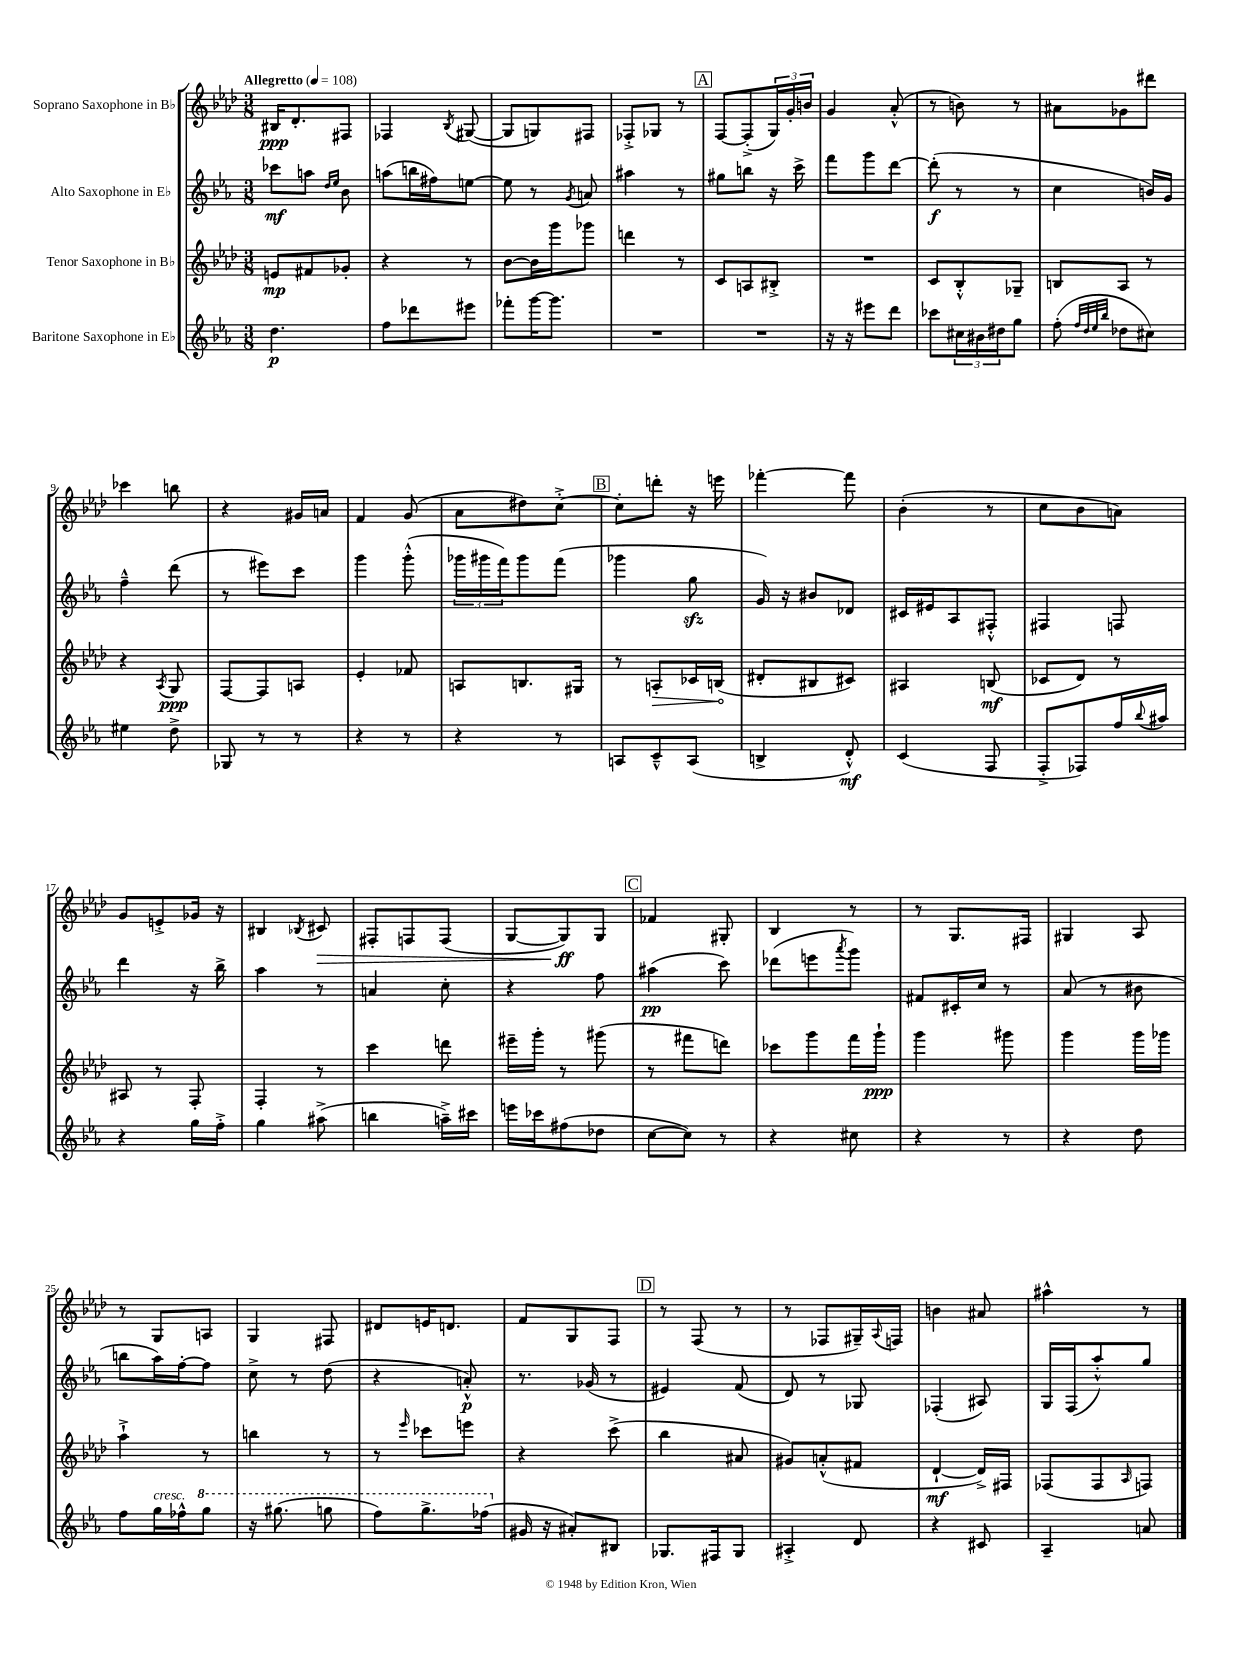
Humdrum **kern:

**kern	**kern	**kern	**kern
*staff4	*staff3	*staff2	*staff1
*clefG2	*clefG2	*clefG2	*clefG2
*k[b-e-a-]	*k[b-e-a-d-]	*k[b-e-a-]	*k[b-e-a-d-]
*M3/8	*M3/8	*M3/8	*M3/8
*MM108	*MM108	*MM108	*MM108
4.dd	8e	8ccc-	16B#
.	.	.	8.d-'
.	8f#	8aa	.
.	.	16qqdd	.
.	.	16qqee-	.
.	8g-'	8b-	8F#
=	=	=	=
8ff	4r	(8aa	4F-
8ddd-	.	16bb	.
.	.	16ff#)	.
.	.	.	8qB-
8eee#	8r	[8ee	([8G#
=	=	=	=
8fff-'	[8b-	8ee]	8G#]
[16ggg	16b-]	8r	8G)
8.ggg]	16ggg	.	.
.	.	8qg	.
.	8ggg-	8a	8F#
=	=	=	=
4.r	4ddd	4aa#	8F-'^
.	.	.	8G-
.	8r	8r	8r
=	=	=	=
4.r	8c	8gg#	[8F
.	8A	8bb	(8F'^]
.	8B#'^	16r	24G)
.	.	.	24g'
.	.	16ccc^	.
.	.	.	24b
=	=	=	=
16r	4.r	8fff	4g
16r	.	.	.
8eee#	.	8ggg	.
8ddd	.	[8ddd	(8a-'^^
=	=	=	=
8ccc-	8c	(8ddd']	8r
24cc#	8B-'^^	8r	8b)
24b#	.	.	.
24dd#	.	.	.
8gg	8G-~	8r	8r
=	=	=	=
(8ff'	8B	4cc	8a#
32qqff	.	.	.
32qqdd	.	.	.
32qqee-	.	.	.
32qqbb-	.	.	.
8dd-	8A-	.	8g-
8cc#)	8r	16b)	8ddd#
.	.	16g	.
=	=	=	=
4ee#	4r	4ff~^^	4ccc-
.	8qA-	.	.
8dd^	8G	(8ddd	8bb
=	=	=	=
8G-	[8F	8r	4r
8r	8F]	8eee#)	.
8r	8A	8ccc	16g#
.	.	.	16a
=	=	=	=
4r	4e-'	4ggg	4f
8r	8f-	(8ggg'^^	(8g
=	=	=	=
4r	8A	24ggg-	8a-
.	.	24ggg#	.
.	.	24fff)	.
.	8.B	8ggg#	8dd#)
8r	.	(8fff	[8cc'^
.	16G#	.	.
=	=	=	=
8A	8r	4ggg-	8cc']
8c~^^	8A'	.	8ddd'
(8A	16c-	8gg	16r
.	(16B	.	16eee
=	=	=	=
4B^	8d#'	16g)	[4fff-'
.	.	16r	.
.	8B#	8b#	.
8d'^^)	8c#)	8d-	8fff-]
=	=	=	=
(4c	4A#	16c#	(4b-'
.	.	16e#	.
.	.	8A-	.
8F	(8B	8F#'^^	8r
=	=	=	=
8F'^	8c-	4F#	8cc
8F-)	8d-)	.	8b-
16ff	8r	8F	8a)
8qqbb-	.	.	.
16aa#	.	.	.
=	=	=	=
4r	8A#	4ddd	8g
.	8r	.	8e'^
16gg	8F'	16r	16g-
16ff'^	.	16bb-^	16r
=	=	=	=
4gg	4F'	4aa-	4B#
.	.	.	8qB-
(8aa#^	8r	8r	8c#
=	=	=	=
4bb	4ccc	4a	8F#'
.	.	.	8F
16aa~^)	8ddd	8cc'	(8F
16ccc#	.	.	.
=	=	=	=
16eee	16eee#~	4r	[8G
16ccc-	16ggg'	.	.
(8ff#	8r	.	8G])
8dd-	(8ggg#	8ff	8G
=	=	=	=
[8cc	8r	(4aa#	4f-
8cc])	8fff#	.	.
8r	8ddd)	8ccc)	8G#'
=	=	=	=
4r	8ccc-	(8ddd-	4B-
.	8ggg	8eee	.
.	.	8qaaa-	.
8cc#	16fff	8ggg)	8r
.	16ggg`	.	.
=	=	=	=
4r	4ggg	8f#	8r
.	.	16c#'	8.G
.	.	16cc	.
8r	8ggg#	8r	.
.	.	.	16F#
=	=	=	=
4r	4ggg	(8a-	4G#
.	.	8r	.
8dd	16ggg	8b#	8A-
.	16ggg-	.	.
=	=	=	=
8ff	4aa-`^	8bb	8r
16gg	.	16aa-)	8G
16ff-^^	.	[16ff'	.
8ggg	8r	8ff]	8A
=	=	=	=
16r	4bb	8cc^	4G
(8.ggg#	.	.	.
.	.	8r	.
8ggg	8r	(8dd	8F#
=	=	=	=
8fff)	8r	4r	8d#
.	16qqeee-	.	.
8.ggg^	8ccc-	.	16e
.	.	.	8.d
.	8eee	8a'^^)	.
(16fff-	.	.	.
=	=	=	=
16g#	4r	8.r	8f
16r	.	.	.
8a#')	.	.	8G
.	.	(16g-	.
8B#	(8ccc^	8r	8F
=	=	=	=
8.G-	4bb-	4e#)	8r
.	.	.	(8F
16F#	.	.	.
8G-	8a#	(8f	8r
=	=	=	=
4A#'^	8g#)	8d)	8r
.	(8a'^^	8r	8F-
8d	8f#	8G-	16G#~)
.	.	.	8qqA-
.	.	.	16F
=	=	=	=
4r	[4d-`	(4F-'	4b
8c#	16d-^])	8A#)	8a#
.	16F#	.	.
=	=	=	=
4A-~	(8F-	16G	4aa#^^
.	.	(16F	.
.	8F-	8aa-'^^)	.
.	16qqA-	.	.
8a	8F)	8gg	8r
==	==	==	==
*-	*-	*-	*-
